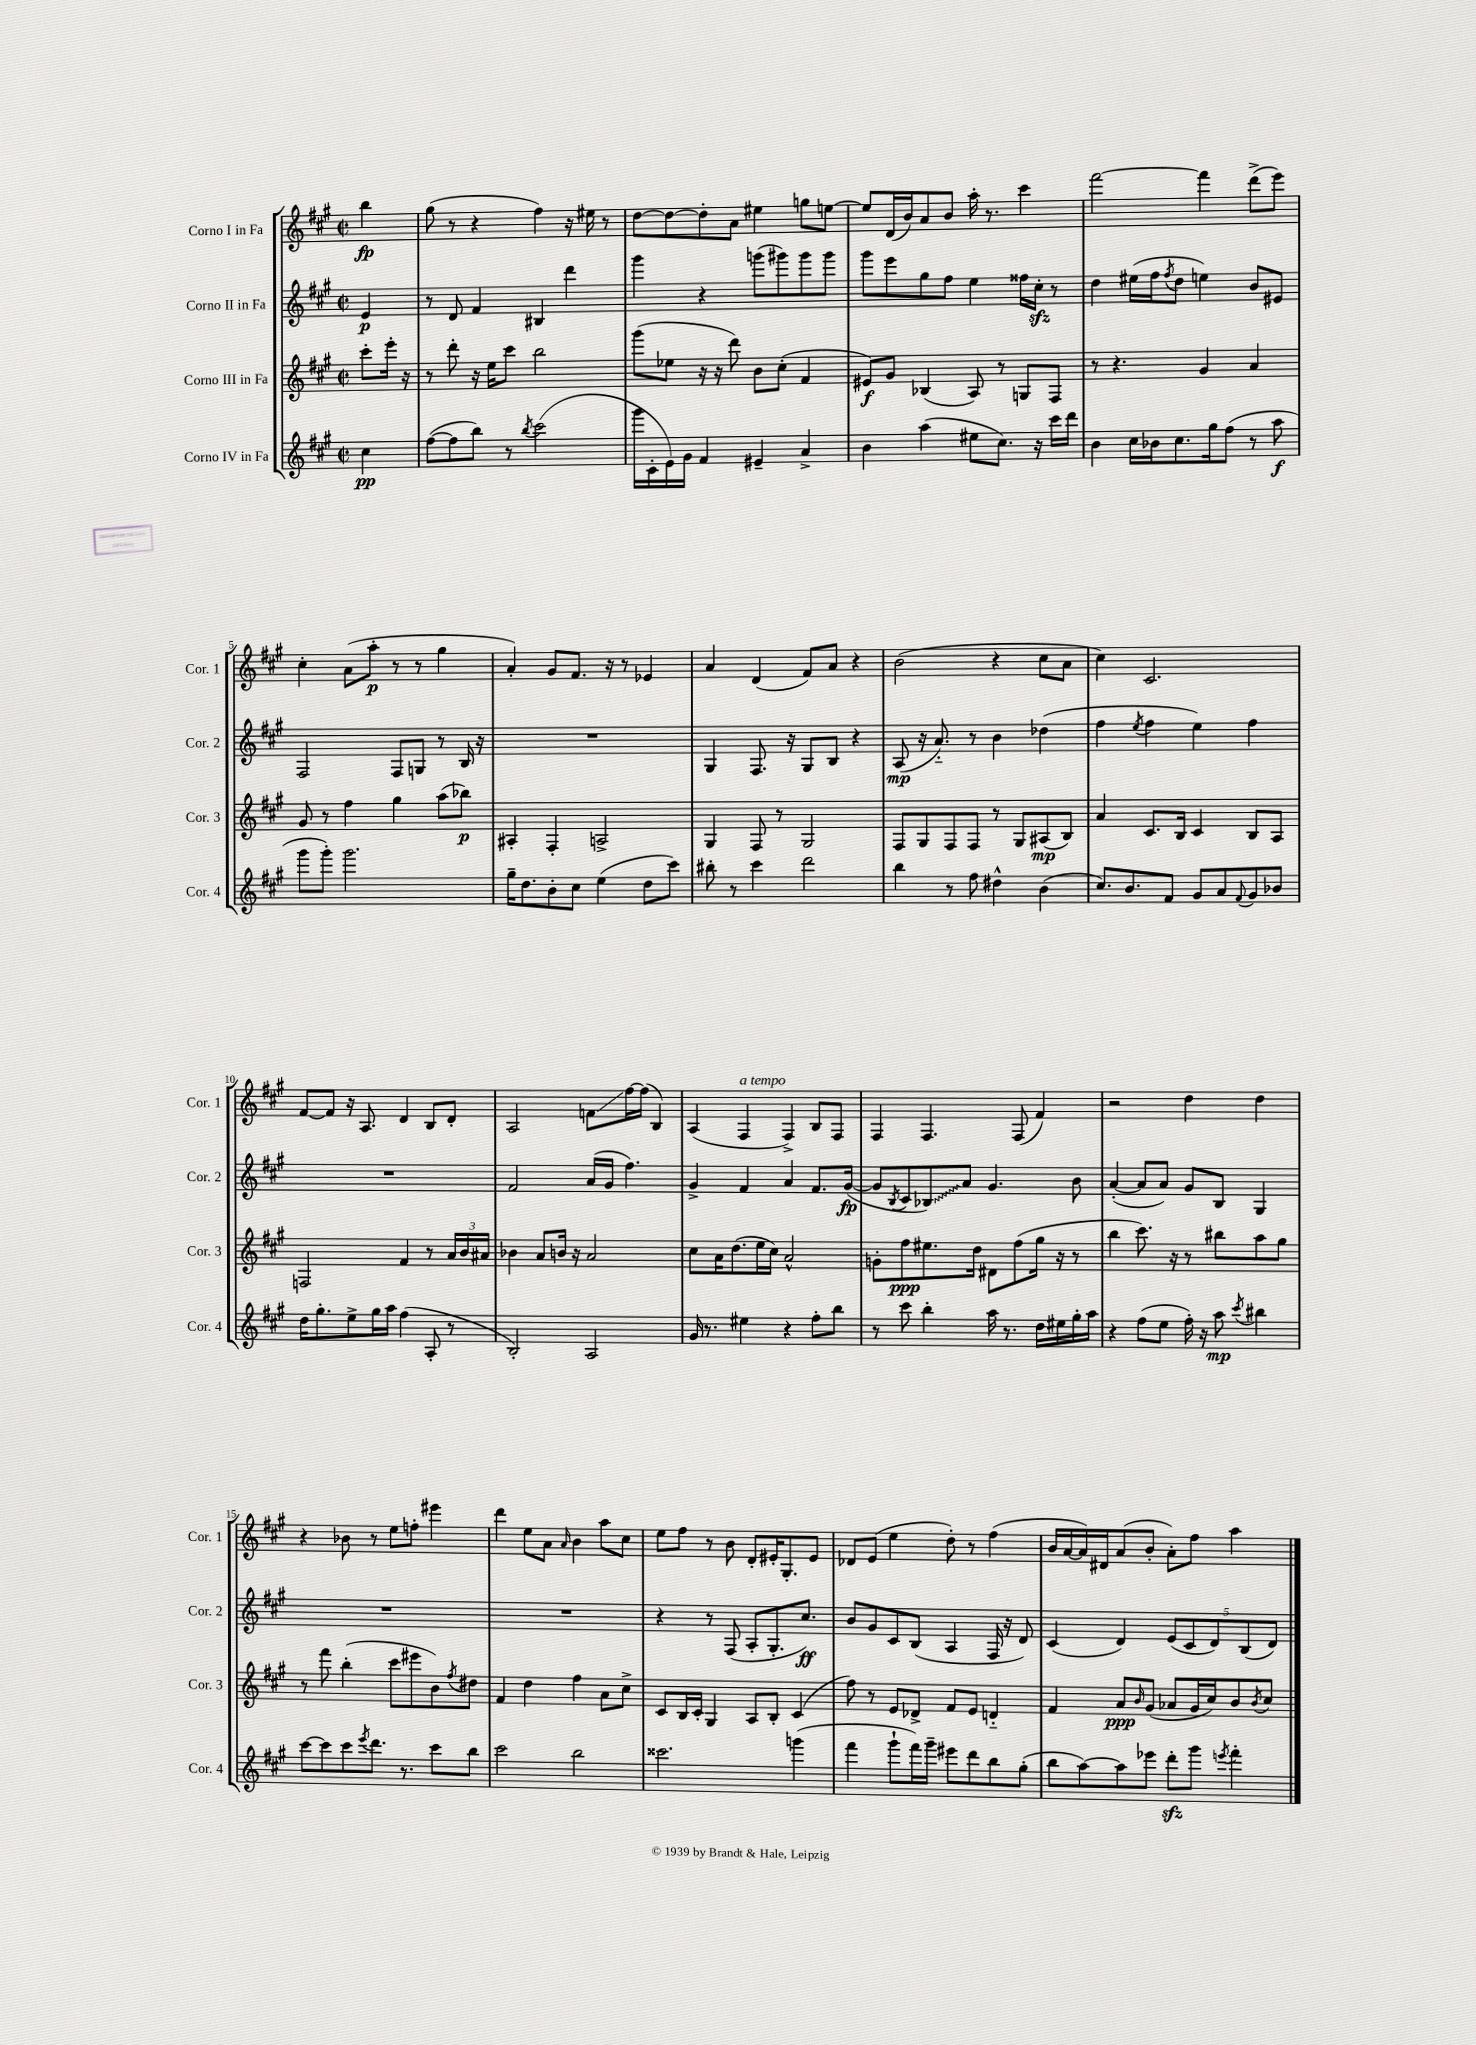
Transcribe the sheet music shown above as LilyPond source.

<<
\new StaffGroup <<
\new Staff = "s0" \with { instrumentName = "Corno I in Fa" shortInstrumentName = "Cor. 1" } {
    \clef treble \key a \major \defaultTimeSignature \time 2/2 \partial 4
    b''4\fp |
    gis''8( r8 r4 fis''4) r16 eis''16 r8 |
    d''8~ d''8~ d''8-. a'8 eis''4 g''8 e''8~ |
    e''8 d'16( b'16) a'8 b'8 a''16-. r8. cis'''4 |
    fis'''2~ fis'''4 d'''8->( e'''8) |
    cis''4-. a'8( a''8-.\p r8 r8 gis''4 |
    a'4-.) gis'8 fis'8. r16 r8 ees'4 |
    a'4 d'4( fis'8) a'8 r4 |
    b'2( r4 cis''8 a'8 |
    cis''4) cis'2. |
    fis'8~ fis'8 r16 a8. d'4 b8 d'8-. |
    a2 f'8\glissando fis''16~ fis''16( b4) |
    a4( fis4^\markup { \italic "a tempo" } fis4->) b8 fis8 |
    fis4 fis4. fis8( fis'4) |
    r2 d''4 d''4 |
    r4 bes'8 r8 e''8 f''8-. eis'''4 |
    d'''4 e''8 a'8 \grace { a'16 } b'4 a''8 cis''8 |
    e''8 fis''8 r8 b'8 d'8-. eis'16-. gis8.-. eis'8 |
    des'8 e'8( e''4 d''8-.) r8 fis''4( |
    b'16 a'16~ a'16) dis'16 a'8( b'8-. a'8-.) fis''8 a''4 \bar "|." |
}
\new Staff = "s1" \with { instrumentName = "Corno II in Fa" shortInstrumentName = "Cor. 2" } {
    \clef treble \key a \major \defaultTimeSignature \time 2/2 \partial 4
    e'4\p |
    r8 d'8 fis'4 bis4 d'''4 |
    gis'''4 r4 g'''8( gis'''8) gis'''8 gis'''8 |
    gis'''8 e'''8 gis''8 fis''8 e''4 fisis''16 cis''16-.\sfz r8 |
    d''4 eis''16( fis''16 \acciaccatura { fis''8 } d''8 e''4) b'8 eis'8 |
    fis2 fis8 g8 r8 b16 r16 |
    R1 |
    gis4 fis8. r16 gis8 b8 r4 |
    a8\mp( r16 a'8.-_) r8 b'4 des''4( |
    fis''4 \acciaccatura { e''8 } fis''4 e''4) fis''4 |
    R1 |
    fis'2 a'16( gis'16 fis''4.) |
    gis'4-> fis'4 a'4 fis'8. gis'16~\fp( |
    gis'8 \acciaccatura { b8 } cis'8 \once \override Glissando.style = #'zigzag bes8\glissando) a'8 gis'4. b'8 |
    a'4~-.( a'8 a'8) gis'8 b8 gis4 |
    R1 |
    R1 |
    r4 r8 fis8( a8-. gis8.-. cis''8.\ff) |
    b'8 gis'8 cis'8 b8( a4 fis16 r16 d'8) |
    cis'4( d'4) \tuplet 5/4 { e'8( cis'8 d'8) b8( d'8) } \bar "|." |
}
\new Staff = "s2" \with { instrumentName = "Corno III in Fa" shortInstrumentName = "Cor. 3" } {
    \clef treble \key a \major \defaultTimeSignature \time 2/2 \partial 4
    cis'''8-. e'''16-. r16 |
    r8 d'''8-. r16 e''16 cis'''8 b''2 |
    gis'''8( ees''8 r16 r16 d'''8) b'8 cis''8-.( fis'4 |
    eis'8\f) gis'8 bes4( a8) r8 g8 fis8 |
    r8 r4. gis'4 a'4 |
    gis'8 r8 fis''4 gis''4 a''8( bes''8\p) |
    ais4-. fis4-. a2-> |
    gis4 fis8 r8 gis2 |
    fis8 gis8 fis8 fis8 r8 gis8 ais8\mp( b8) |
    a'4 cis'8. b16 cis'4 b8 a8 |
    f2 fis'4 r8 \tuplet 3/2 { a'16 b'16 ais'16 } |
    bes'4 a'8 b'16 r16 a'2 |
    cis''8 a'16 d''8.( e''16 cis''16) a'2-^ |
    g'8-. fis''8\ppp eis''8. d''16 dis'8 fis''8( gis''16 r16 r8 |
    b''4 cis'''8.) r16 r8 bis''8 a''8 gis''8 |
    r8 fis'''8 b''4-.( cis'''8 eis'''8 b'8) \acciaccatura { fis''8 } dis''8 |
    fis'4 d''4 fis''4 a'8 cis''8-> |
    cis'8 b16 cis'16-. gis4 a8 b8-. cis'4( |
    fis''8) r8 e'8 des'8-> fis'8 e'8 d'4-_ |
    fis'4 a'8\ppp \grace { b'16 } gis'8( aes'8 gis'16 cis''16) b'8 \acciaccatura { b'8 } cis''8 \bar "|." |
}
\new Staff = "s3" \with { instrumentName = "Corno IV in Fa" shortInstrumentName = "Cor. 4" } {
    \clef treble \key a \major \defaultTimeSignature \time 2/2 \partial 4
    cis''4\pp |
    fis''8~( fis''8 b''8) r8 \acciaccatura { b''8 } cis'''2( |
    gis'''16 cis'16-. e'16) gis'16 fis'4 eis'4-- a'4-> |
    b'4 a''4( eis''8 cis''8.) r16 cis'''16 d'''16 |
    b'4 cis''16 bes'16 cis''8. gis''16 fis''8( r8 a''8\f |
    gis'''8 gis'''8-.) gis'''2. |
    gis''16-- d''8. b'8-. cis''8 e''4( d''8 cis'''8) |
    bis''8-. r8 cis'''4 d'''2 |
    b''4 r8 fis''8 dis''4-^ b'4( |
    cis''8.) b'8. fis'8 gis'8 a'8 \appoggiatura { fis'8 } gis'8 bes'8 |
    d''16 gis''8.-. e''8-> gis''16 a''16 fis''4( a8-. r8 |
    b2-.) a2 |
    gis'16 r8. eis''4 r4 fis''8-. b''8 |
    r8 cis'''8 b''4-. a''16 r8. d''16 eis''16 gis''16-. a''16 |
    r4 fis''8( e''8 fis''16-.) r16 a''8\mp \acciaccatura { cis'''8 } bis''4 |
    cis'''8~ cis'''8 cis'''8 \acciaccatura { e'''8 } d'''8. r8. cis'''8 b''8 |
    cis'''2 b''2 |
    cisis'''2. g'''4( |
    fis'''4 gis'''8-! fis'''16) gis'''16-- eis'''8 d'''8 b''8 gis''8-.( |
    b''8 a''8~) a''8 ees'''8 d'''8-.\sfz gis'''8 \acciaccatura { e'''8 } fis'''4-. \bar "|." |
}
>>
>>
